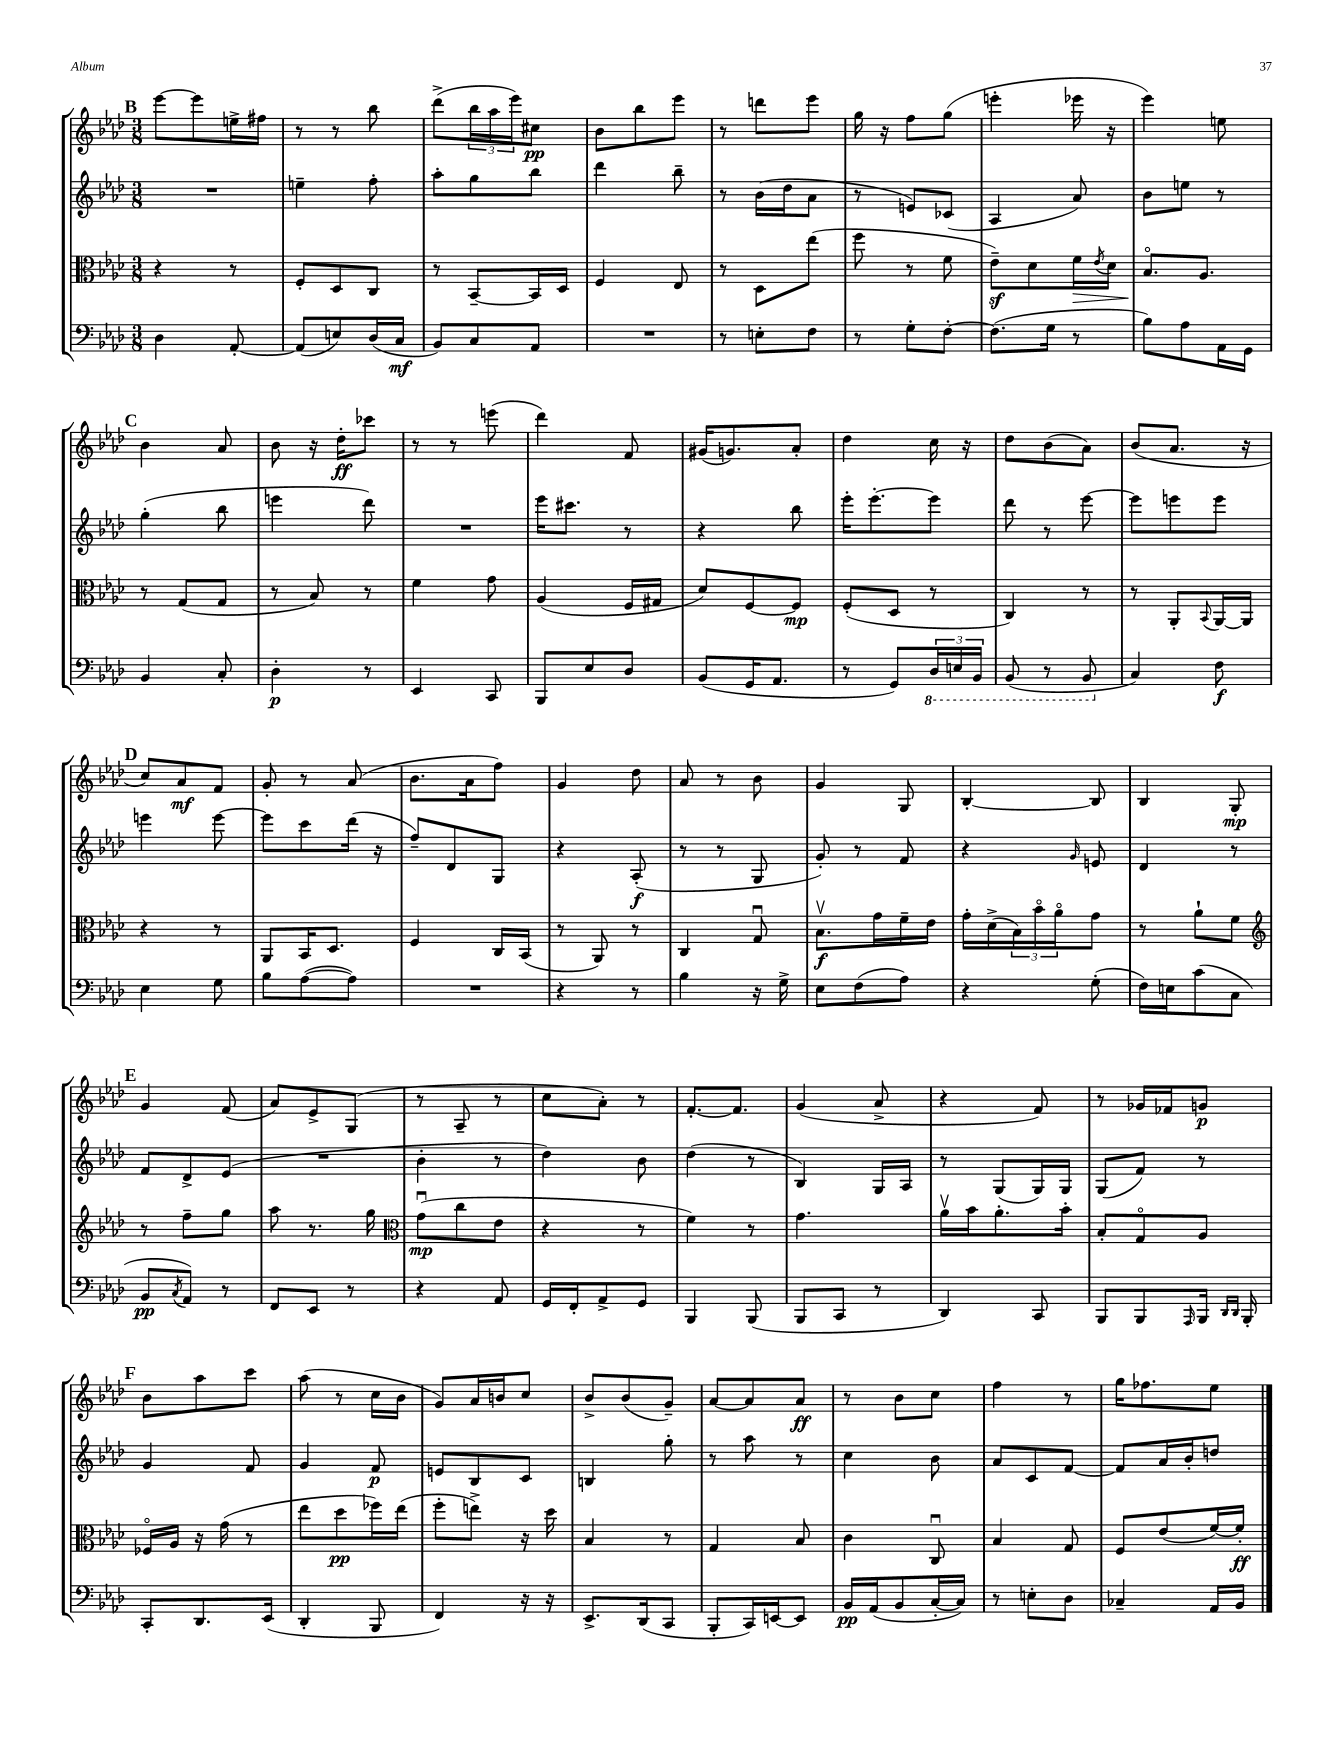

**kern	**kern	**kern	**kern
*staff4	*staff3	*staff2	*staff1
*clefF4	*clefC3	*clefG2	*clefG2
*k[b-e-a-d-]	*k[b-e-a-d-]	*k[b-e-a-d-]	*k[b-e-a-d-]
*M3/8	*M3/8	*M3/8	*M3/8
4D-	4r	4.r	[8eee-
.	.	.	8eee-]
[8AA-'	8r	.	16ee^
.	.	.	16ff#
=	=	=	=
(8AA-]	8F'	4ee~	8r
8E)	8D-	.	8r
(16D-	8C	8ff'	8bb-
16C	.	.	.
=	=	=	=
8BB-)	8r	8aa-'	(8ddd-^
8C	[8BB-~	8gg	24bb-
.	.	.	24aa-
.	.	.	24eee-)
8AA-	16BB-]	8bb-	8cc#
.	16D-	.	.
=	=	=	=
4.r	4F	4ddd-	8b-
.	.	.	8bb-
.	8E-	8bb-~	8eee-
=	=	=	=
8r	8r	8r	8r
8E'	8D-	(16b-	8ddd
.	.	16dd-	.
8F	(8ee-	8a-	8eee-
=	=	=	=
8r	8ff	8r	16gg
.	.	.	16r
8G'	8r	8e)	8ff
[8F'	8f	(8c-	(8gg
=	=	=	=
(8.F]	8e-~)	4A-	4eee'
.	8d-	.	.
16G	.	.	.
8r	16f	8a-)	16eee-
.	8qe-	.	.
.	16d-	.	16r
=	=	=	=
8B-)	8.B-o	8b-	4eee-)
8A-	.	8ee	.
.	8.A-	.	.
16AA-	.	8r	8ee
16GG	.	.	.
=	=	=	=
4BB-	8r	(4gg'	4b-
.	(8G	.	.
8C'	8G	8bb-	8a-
=	=	=	=
4D-'	8r	4eee	8b-
.	8B-)	.	16r
.	.	.	16dd-'
8r	8r	8ddd-)	8ccc-
=	=	=	=
4EE-	4f	4.r	8r
.	.	.	8r
8CC	8g	.	(8eee
=	=	=	=
8BBB-	(4A-	16eee-	4ddd-)
.	.	8.ccc#	.
8E-	.	.	.
8D-	16F	8r	8f
.	16G#	.	.
=	=	=	=
(8BB-	8d-)	4r	(16g#
.	.	.	8.g)
16GG	[8F	.	.
8.AA-	.	.	.
.	8F]	8bb-	8a-'
=	=	=	=
8r	(8F'	16eee-'	4dd-
.	.	[8.eee-'	.
8GG)	8D-	.	.
24DD-	8r	8eee-]	16cc
24EE	.	.	.
.	.	.	16r
24BBB-	.	.	.
=	=	=	=
(8BBB-	4C)	8ddd-	8dd-
8r	.	8r	(8b-
8BBB-	8r	[8eee-	8a-)
=	=	=	=
4C)	8r	8eee-]	(8b-
.	8AA-'	8eee	8.a-
.	8qqBB-	.	.
8F	[16AA-	8eee	.
.	16AA-]	.	16r
=	=	=	=
4E-	4r	4eee	8cc)
.	.	.	8a-
8G	8r	[8eee	8f
=	=	=	=
8B-	8AA-	8eee]	8g'
([8A-	16BB-	8ccc	8r
.	8.D-	.	.
8A-])	.	(16ddd-	(8a-
.	.	16r	.
=	=	=	=
4.r	4F	8ff~)	8.b-
.	.	8d-	.
.	.	.	16a-
.	16C	8G	8ff)
.	(16BB-	.	.
=	=	=	=
4r	8r	4r	4g
.	8AA-)	.	.
8r	8r	(8A-'	8dd-
=	=	=	=
4B-	4C	8r	8a-
.	.	8r	8r
16r	8Gu	8G	8b-
16G^	.	.	.
=	=	=	=
8E-	8.B-v	8g')	4g
(8F	.	8r	.
.	16g	.	.
8A-)	16f~	8f	8G
.	16e-	.	.
=	=	=	=
4r	16g'	4r	[4B-'
.	(16d-^	.	.
.	24B-)	.	.
.	24b-o	.	.
.	24a-o	.	.
.	.	16qqg	.
(8G'	8g	8e	8B-]
=	=	=	=
16F)	8r	4d-	4B-
16E	.	.	.
(8c	8a-`	.	.
8C	8f	8r	8G'
=	=	=	=
*	*clefG2	*	*
8BB-	8r	8f	4g
8qC	.	.	.
8AA-)	8ff~	8d-^	.
8r	8gg	(8e-	(8f
=	=	=	=
8FF	8aa-	4.r	8a-)
8EE-	8.r	.	8e-^
8r	.	.	(8G
.	16gg	.	.
=	=	=	=
*	*clefC3	*	*
4r	(8gu	4b-'	8r
.	8cc	.	8A-~
8AA-	8e-	8r	8r
=	=	=	=
16GG	4r	4dd-)	8cc
16FF'	.	.	.
8AA-^	.	.	8a-')
8GG	8r	8b-	8r
=	=	=	=
4BBB-	4f)	(4dd-	[8.f'
.	.	.	8.f]
(8BBB-	8r	8r	.
=	=	=	=
8BBB-	4.g	4B-)	(4g
8CC	.	.	.
8r	.	16G	8a-^
.	.	16A-	.
=	=	=	=
4DD-)	16a-v	8r	4r
.	16b-	.	.
.	8.a-'	(8G	.
8CC	.	16G)	8f)
.	16b-'	16G	.
=	=	=	=
8BBB-	8B-'	(8G	8r
8BBB-	8Go	8f)	16g-
.	.	.	16f-
16qqAAA-	.	.	.
16BBB-	8A-	8r	8g
16qqDD-	.	.	.
16qqDD-	.	.	.
16BBB-'	.	.	.
=	=	=	=
8CC'	16F-o	4g	8b-
.	16A-	.	.
8.DD-	16r	.	8aa-
.	(16g	.	.
.	8r	8f	8ccc
(16EE-	.	.	.
=	=	=	=
4DD-'	8ee-	4g	(8aa-
.	8dd-	.	8r
8BBB-	16ff-)	8f	16cc
.	(16ee-	.	16b-
=	=	=	=
4FF)	8ff'	8e	8g)
.	8ee^)	8B-	16a-
.	.	.	16b
16r	16r	8c	8cc
16r	16dd-	.	.
=	=	=	=
8.EE-^	4B-	4B	8b-^
.	.	.	(8b-
(16DD-	.	.	.
8CC	8r	8gg'	8g~)
=	=	=	=
8BBB-'	4G	8r	[8a-
16CC)	.	8aa-	8a-]
[16EE	.	.	.
8EE]	8B-	8r	8a-
=	=	=	=
16BB-	4c	4cc	8r
(16AA-	.	.	.
8BB-	.	.	8b-
[16C'	8Cu	8b-	8cc
16C])	.	.	.
=	=	=	=
8r	4B-	8a-	4ff
8E'	.	8c	.
8D-	8G	[8f	8r
=	=	=	=
4C-~	8F	8f]	16gg
.	.	.	8.ff-
.	(8e-	16a-	.
.	.	16b-'	.
16AA-	[16f)	8dd	8ee-
16BB-	16f']	.	.
==	==	==	==
*-	*-	*-	*-
